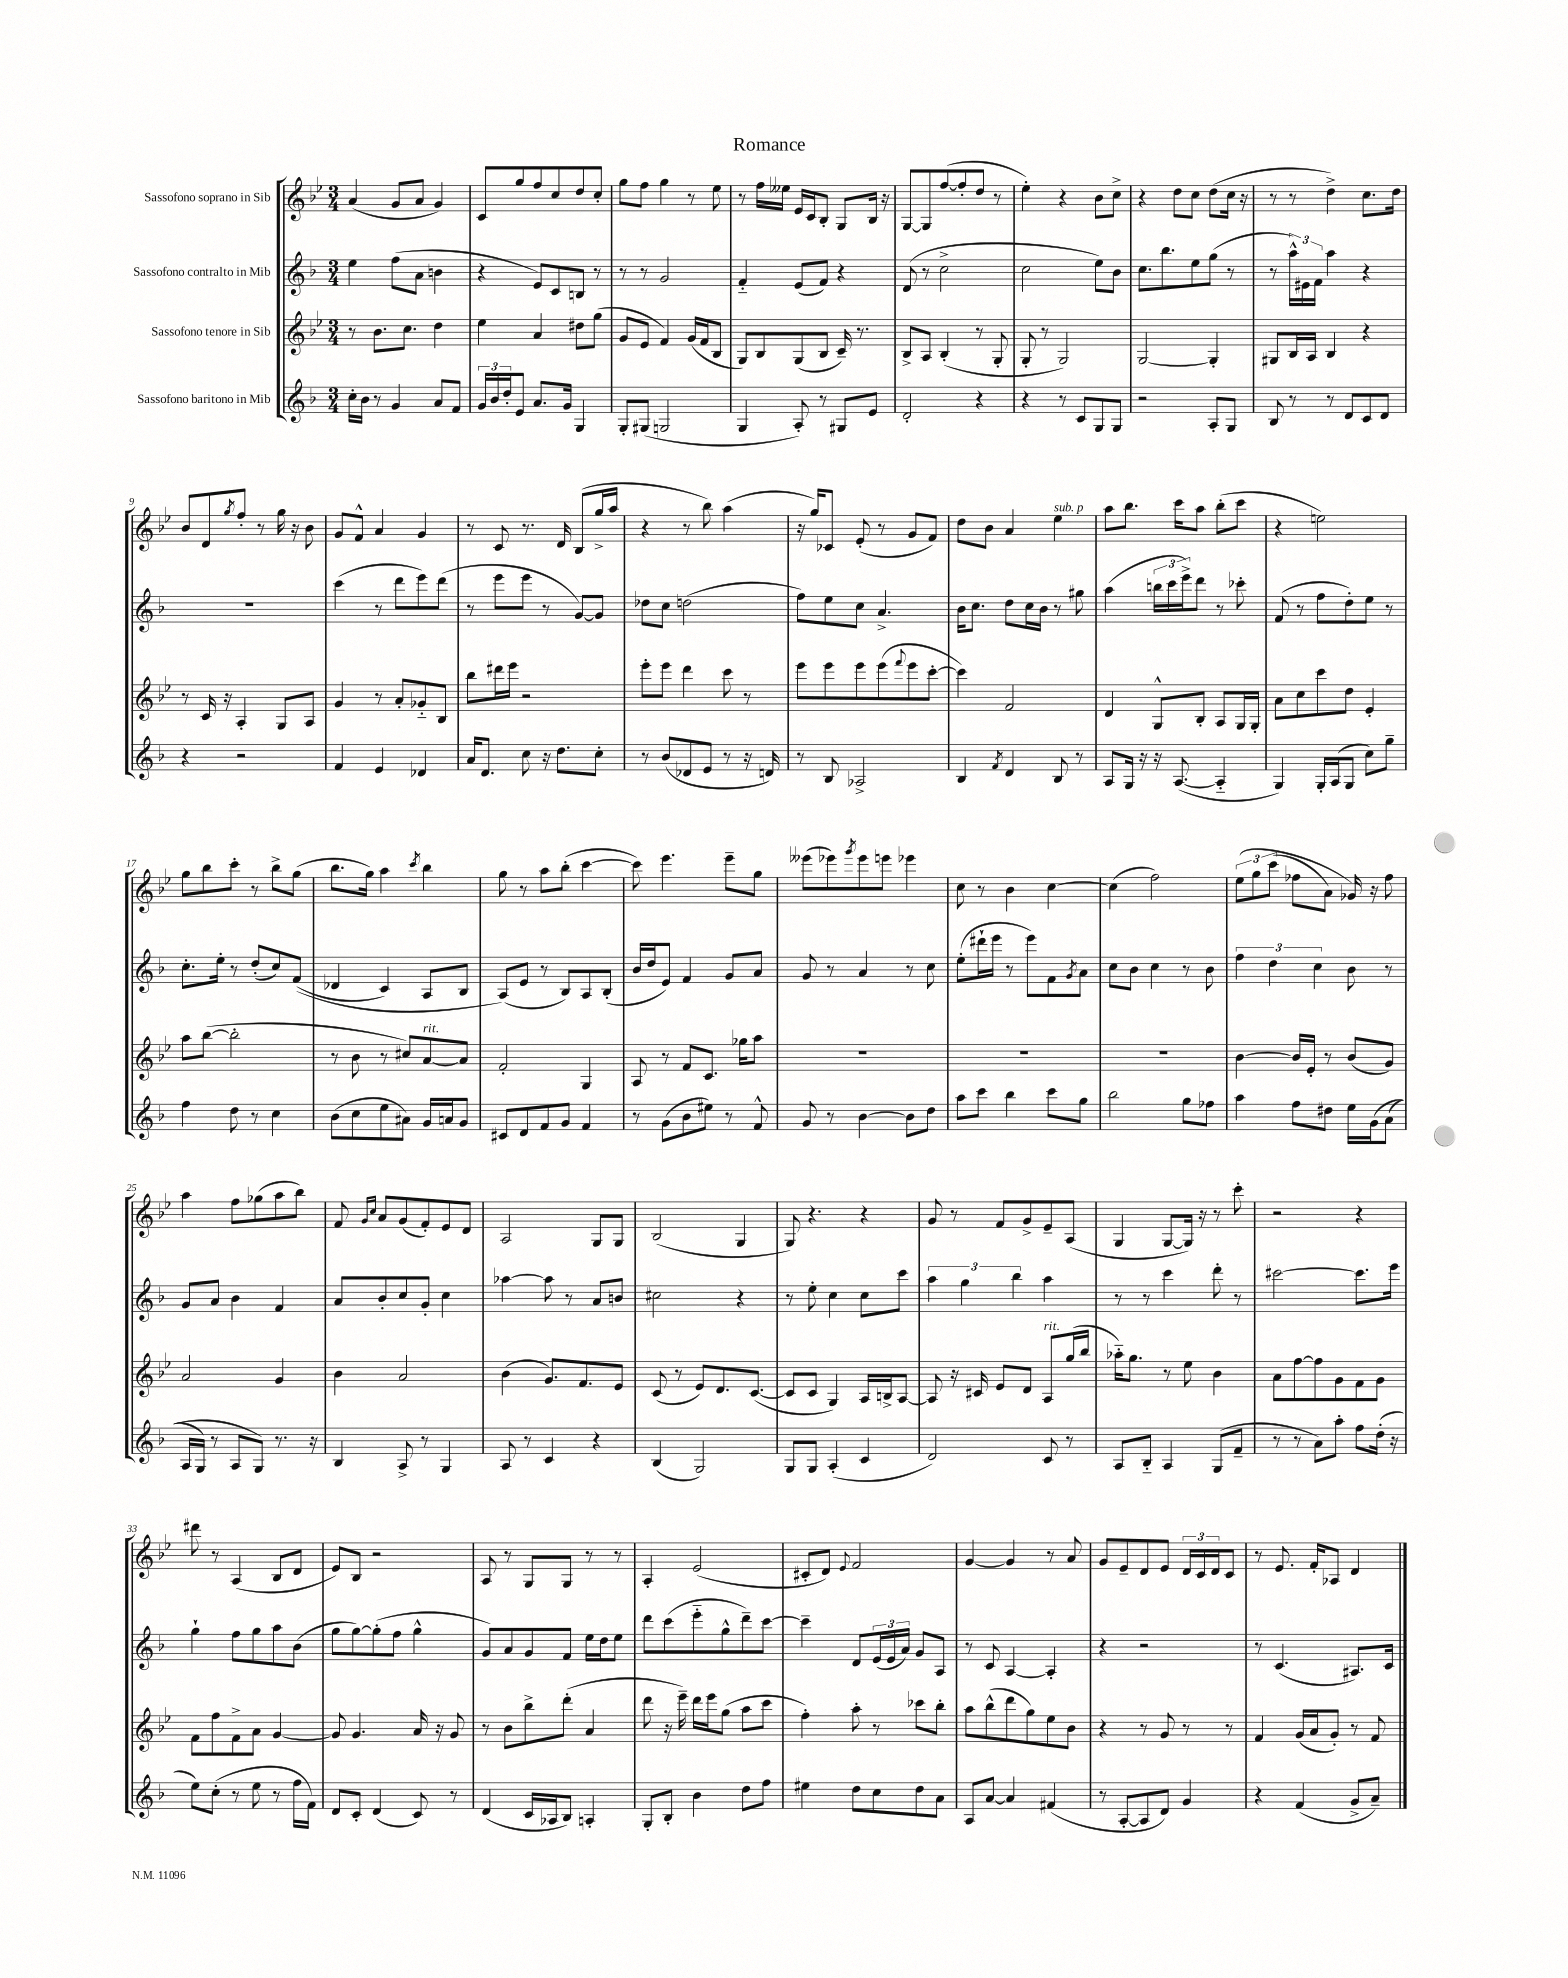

**kern	**kern	**kern	**kern
*staff4	*staff3	*staff2	*staff1
*clefG2	*clefG2	*clefG2	*clefG2
*k[b-]	*k[b-e-]	*k[b-]	*k[b-e-]
*M3/4	*M3/4	*M3/4	*M3/4
16cc'	8r	4ee	(4a
16b-	.	.	.
8r	8.b-	.	.
4g	.	(8ff	8g
.	8.cc	.	.
.	.	8a	8a
8a	4dd	4b	4g)
8f	.	.	.
=	=	=	=
24g	4ee-	4r	8c
24b-	.	.	.
24dd'	.	.	.
8e	.	.	8gg
8.a	4a	8e)	8ff
.	.	8c	8cc
16g	.	.	.
4G	8dd#	8B	8dd
.	(8gg	8r	8cc'
=	=	=	=
8G'	8g	8r	8gg
(8G#	8e-	8r	8ff
2G	4f)	2g	4gg
.	(16g	.	8r
.	16f	.	.
.	8B-	.	8ee-
=	=	=	=
4G	8G)	4f'~	8r
.	8B-	.	16ff
.	.	.	16ee--
8A')	(8G	(8e	16e-
.	.	.	16c
8r	8B-	8f)	8B-'
8G#	16c~)	4r	8G
.	8.r	.	.
8e	.	.	16B-
.	.	.	16r
=	=	=	=
2d'	8B-^	(8d	[8G
.	8A	8r	8G]
.	(4B-'	2cc^	([8ff
.	.	.	8ff']
4r	8r	.	8dd
.	8G'	.	8r
=	=	=	=
4r	8G'	2cc	4ee-')
.	8r	.	.
8r	2G)	.	4r
8c	.	.	.
8G	.	8ee)	8b-
8G	.	8b-	8cc^
=	=	=	=
2r	[2G	8.cc	4r
.	.	8.bb-	.
.	.	.	8dd
.	.	8ee	8cc
8A'	4G']	(8gg	(8dd
8G	.	8r	16cc
.	.	.	16r
=	=	=	=
8B-	8G#	8r	8r
8r	16B-	24aa^^)	8r
.	.	24e#	.
.	16A	.	.
.	.	24f	.
8r	4B-	4aa	4dd^)
8d	.	.	.
8c	4r	4r	8.cc
8d	.	.	.
.	.	.	16dd
=	=	=	=
4r	8r	2.r	8b-
.	16c	.	8d
.	16r	.	.
.	.	.	8qgg
2r	4A'	.	8ff'
.	.	.	8r
.	8G	.	16gg
.	.	.	16r
.	8A	.	8b-
=	=	=	=
4f	4g	(4ccc	8g
.	.	.	8f^^
4e	8r	8r	4a
.	8a'	8ddd	.
4d-	8g-'~	8eee)	4g
.	8B-	(8ddd	.
=	=	=	=
16a	8bb-	8r	8r
8.d	.	.	.
.	16ddd#	8eee	8c
.	16eee-	.	.
8cc	2r	8eee	8.r
16r	.	8r	.
8.dd	.	.	16d
.	.	[8g)	(8B-
8cc'	.	8g]	16gg^
.	.	.	16aa
=	=	=	=
8r	8eee-'	8dd-	4r
(8b-	8eee-	8cc	.
8d-	4ddd	(2dd	8r
8e	.	.	8bb-)
8r	8ccc	.	(4aa
16r	8r	.	.
16d)	.	.	.
=	=	=	=
8r	8eee-	8ff)	16r
.	.	.	16gg)
8B-	8eee-	8ee	8c-
2A-^	8eee-	8cc	(8e-'
.	(8eee-	4.a^	8r
.	8qqfff	.	.
.	8eee-	.	8g
.	[8ccc'	.	8f)
=	=	=	=
4B-	4ccc])	16b-	8dd
.	.	8.cc	.
.	.	.	8b-
8qf	.	.	.
4d	2f	8dd	4a
.	.	16cc	.
.	.	16b-	.
8B-	.	8r	4ee-
8r	.	8gg#	.
=	=	=	=
8A	4d	(4aa	8aa
16G	.	.	8.bb-
16r	.	.	.
16r	8G^^	24bb	.
.	.	24ccc	.
([8.A	.	.	16ccc
.	.	24eee^)	.
.	8B-'	8ddd	8aa
4A'~]	8A	8r	(8bb-'
.	16G	8ccc-'	8ccc
.	16G'	.	.
=	=	=	=
4G)	8a	(8f	4r
.	8cc	8r	.
16G'	8ccc	8ff	2ee)
(16A	.	.	.
8G	8dd	8dd')	.
8cc)	4e-'	8ee	.
8gg~	.	8r	.
=	=	=	=
4ff	8aa	8.cc'	8gg
.	([8bb-	.	8bb-
.	.	16ee'	.
8dd	2bb-']	8r	8ccc'
8r	.	(8dd'	8r
4cc	.	8cc)	8bb-^
.	.	&((8f	(8gg
=	=	=	=
(8b-	8r	4d-	8.bb-
8cc	8b-	.	.
.	.	.	16gg)
8ee	8r	4c)	4aa
8a#)	8cc#)	.	.
.	.	.	8qccc
16g	[8a	8A	4bb-
16a	.	.	.
8g	8a]	8B-	.
=	=	=	=
8c#	2f'	(8A&)	8gg
8d	.	8e	8r
8f	.	8r	8aa
8g	.	8B-)	(8bb-'
4f	4G	8A	[4ccc
.	.	(8B-'	.
=	=	=	=
8r	8A	16b-	8ccc])
.	.	16dd	.
(8g	8r	8e)	4.eee-
8b-	8f	4f	.
8ee#)	8.c	.	.
8r	.	8g	8eee-~
.	16gg-	.	.
8f^^	8aa	8a	8gg
=	=	=	=
8g	2.r	8g	(8eee--
8r	.	8r	8eee-)
.	.	.	8qggg
[4b-	.	4a	8eee-
.	.	.	8eee
8b-]	.	8r	4eee-
8dd	.	8cc	.
=	=	=	=
8aa	2.r	(8ee'	8cc
8ccc	.	16ddd#`	8r
.	.	16eee	.
4bb-	.	8r	4b-
.	.	8eee)	.
8ccc	.	8f	[4cc
.	.	8qg	.
8gg	.	8a	.
=	=	=	=
2bb-	2.r	8cc	(4cc]
.	.	8b-	.
.	.	4cc	2ff)
8gg	.	8r	.
8ff-	.	8b-	.
=	=	=	=
4aa	[4b-	6ff	&(12ee-
.	.	.	12gg
.	.	6dd	(12ccc
8ff	16b-]	.	8ff-
.	16e-'	.	.
.	.	6cc	.
8dd#	8r	.	8a)
16ee	(8b-	8b-	16g-&)
&(16g	.	.	16r
(8a	8g)	8r	8ff-
=	=	=	=
16A	2a	8g	4aa
16G)	.	.	.
8r	.	8a	.
8A	.	4b-	8ff
8G&)	.	.	(8gg-
8.r	4g	4f	8aa
.	.	.	8bb-)
16r	.	.	.
=	=	=	=
4B-	4b-	8a	8f
.	.	.	16qqg
.	.	.	16qqcc
.	.	8b-'	8a
8A^	2a	8cc	(8g
8r	.	8g'	8f')
4G	.	4cc	8e-
.	.	.	8d
=	=	=	=
8A	(4b-	[4aa-	2A
8r	.	.	.
4c	8.g)	8aa-]	.
.	.	8r	.
.	8.f	.	.
4r	.	8a	8G
.	8e-	8b	8G
=	=	=	=
(4B-	(8c	2cc#	(2B-
.	8r	.	.
2G)	8e-)	.	.
.	8.d	.	.
.	.	4r	4G
.	([8.c	.	.
=	=	=	=
8G	8c]	8r	8G)
8G	8c	8ee'	4.r
(4A'	4G)	4cc	.
4c	16A	8cc	4r
.	16B^	.	.
.	[8A	8ccc	.
=	=	=	=
2d)	8A]	6aa	8g
.	16r	.	8r
.	.	6gg	.
.	16c#	.	.
.	8e-	.	8f
.	.	6bb-	.
.	8d	.	8g^
8c	8A	4aa	8e-~
8r	(16gg	.	(8A
.	16bb-	.	.
=	=	=	=
8A	16aa-'~)	8r	4G
.	8.gg	.	.
8B-'~	.	8r	.
4A	8r	4ccc	[8G
.	8ee-	.	16G])
.	.	.	16r
(8G	4b-	8ddd'	8r
8f~	.	8r	8ccc'
=	=	=	=
8r	8a	[2ccc#	2r
8r	[8ff	.	.
8a)	8ff]	.	.
8aa'	8g	.	.
8ff	8f	8.ccc#]	4r
(16dd'	8g	.	.
16r	.	16eee	.
=	=	=	=
8ee)	8f	4gg`	8ddd#
(8cc'	8ff	.	8r
8r	8f^	8ff	(4A
8ee	8a	8gg	.
8r	[4g	8aa	8B-
16ff	.	(8b-	8d
16f)	.	.	.
=	=	=	=
8d	8g]	8gg	8e-)
8c'	4.g	[8gg)	8B-
(4d	.	(8gg']	2r
.	.	8ff	.
8c)	16a	4gg^^	.
.	16r	.	.
8r	8g	.	.
=	=	=	=
(4d	8r	8g)	8A
.	8b-	8a	8r
16c	8bb-^	8g	8G
16A-	.	.	.
8B-)	(8ddd'	8f	8G
4A'	4a	16ee	8r
.	.	16dd	.
.	.	8ee	8r
=	=	=	=
8G'	8ddd	8ddd	4A'
8B-'	16r	(8ccc	.
.	16eee-~)	.	.
4b-	16ddd	8eee'~	(2e-
.	16eee-	.	.
.	(8gg	8gg^^	.
8dd	8aa	8ddd~)	.
8ff	8ccc	[8ccc	.
=	=	=	=
4ee#	4ff')	4ccc~]	8c#'
.	.	.	8d)
.	.	.	8qqe-
8dd	8aa'	8d	2f
8cc	8r	(24e	.
.	.	24e	.
.	.	24a)	.
8dd	8ccc-	8g	.
8a	8bb-'	8A	.
=	=	=	=
8A	8aa	8r	[4g
[8a	(8bb-^^	8c	.
4a]	8ddd	[4A	4g]
.	8gg)	.	.
(4f#	8ee-	4A']	8r
.	8b-	.	8a
=	=	=	=
8r	4r	4r	8g
[8A'	.	.	8e-~
8A]	8r	2r	8d
8d)	8g	.	8e-
4g	8r	.	24d
.	.	.	24c
.	.	.	24d
.	8r	.	8c
=	=	=	=
4r	4f	8r	8r
.	.	(4.c	8.e-
(4f	(16g	.	.
.	16a	.	16f'
.	8g')	.	8A-
8g^	8r	8.A#)	4d
8a~)	8f	.	.
.	.	16c	.
==	==	==	==
*-	*-	*-	*-
